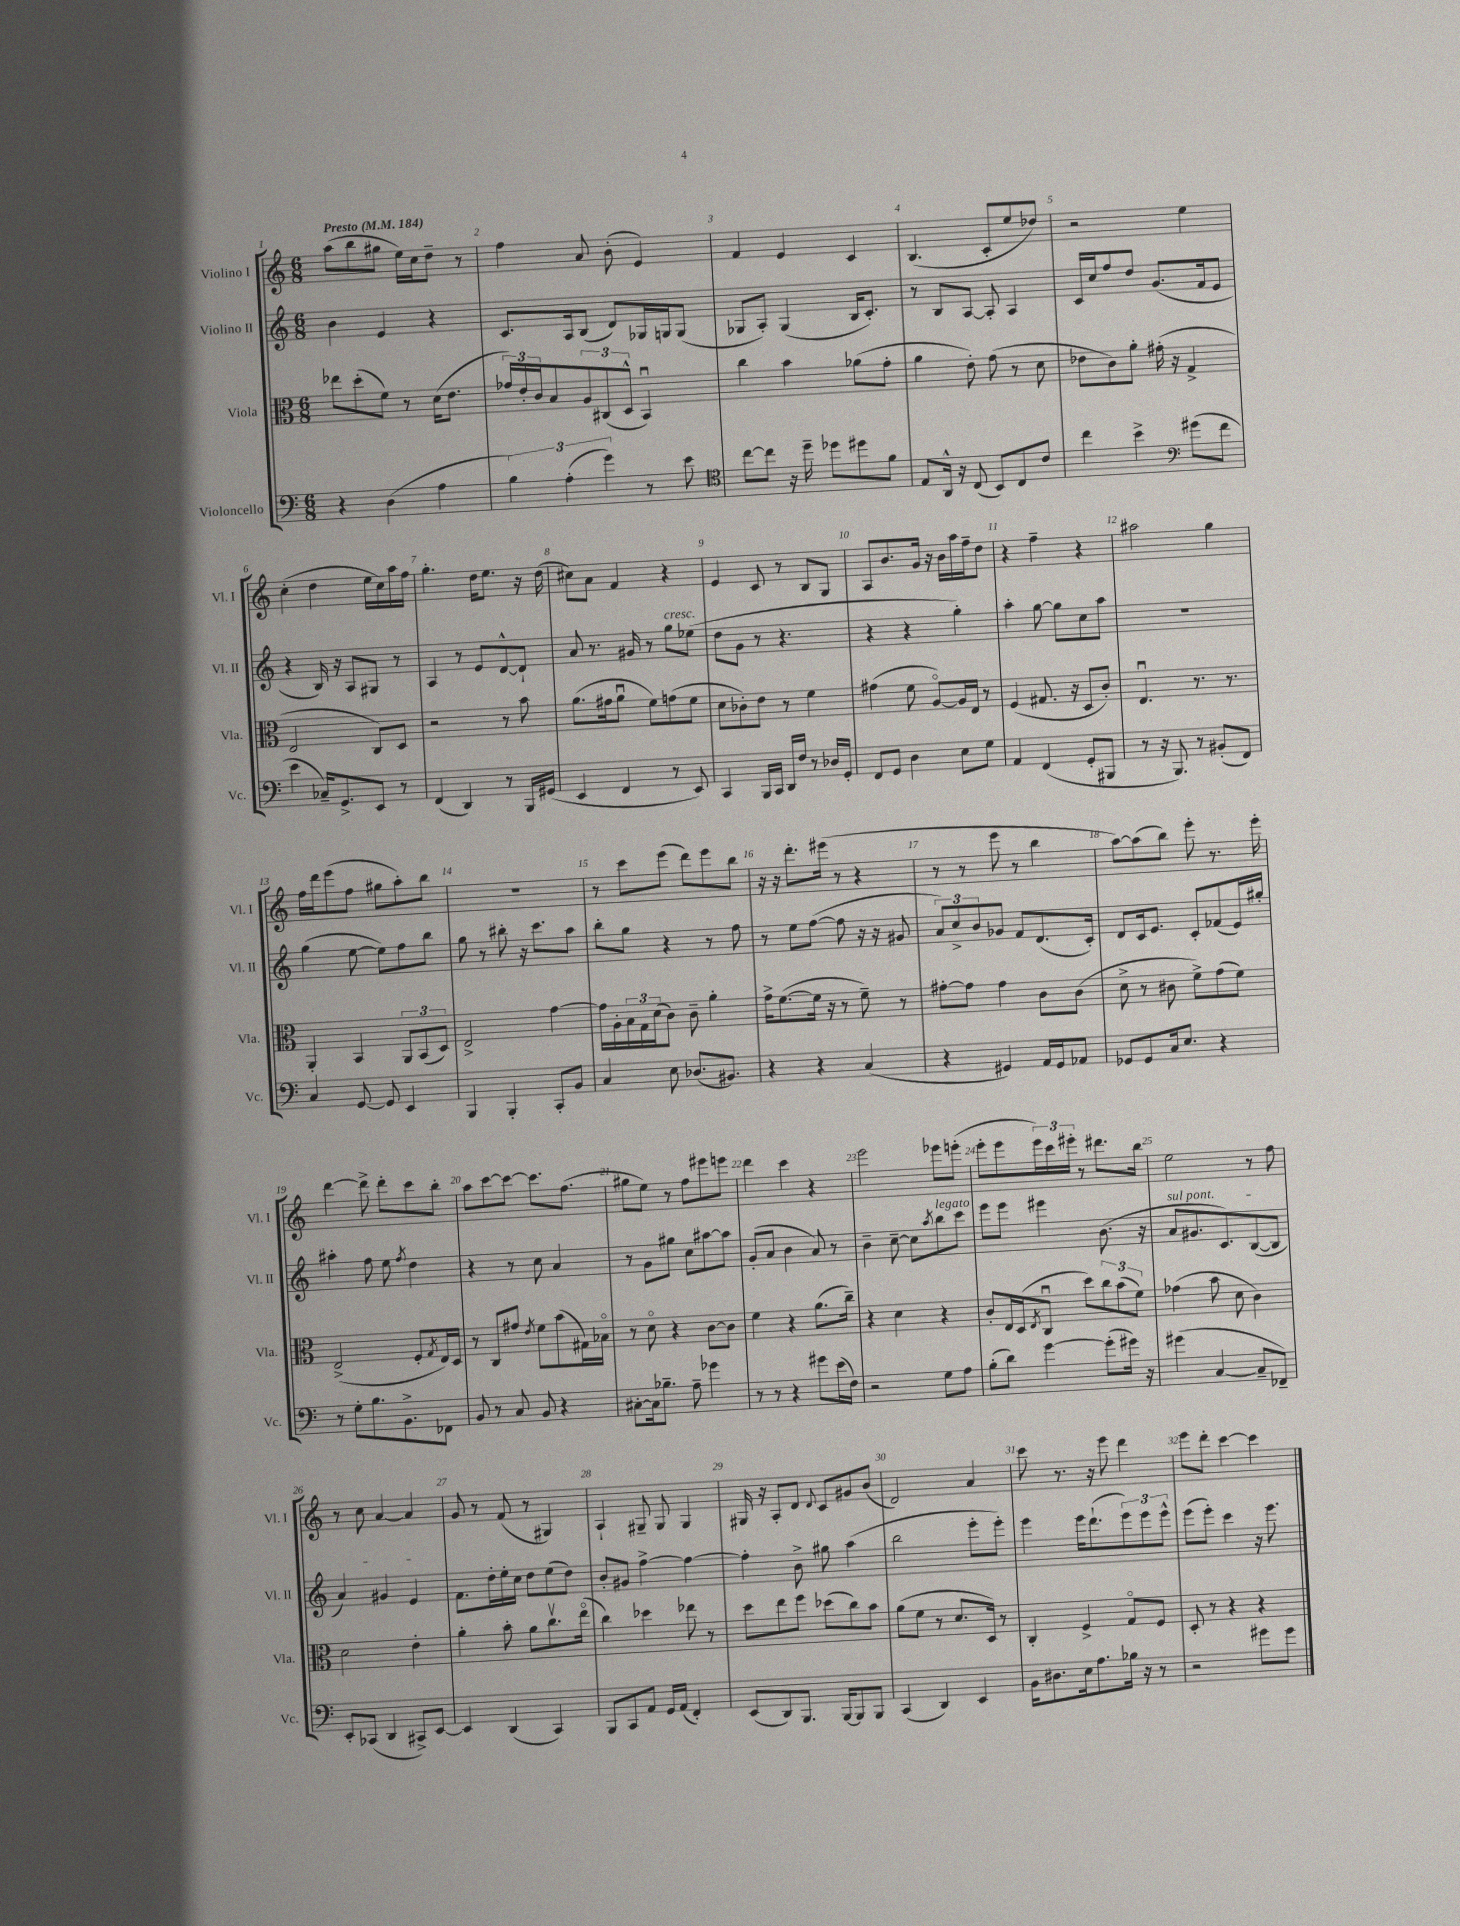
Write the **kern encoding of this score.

**kern	**kern	**kern	**kern
*staff4	*staff3	*staff2	*staff1
*clefF4	*clefC3	*clefG2	*clefG2
*k[]	*k[]	*k[]	*k[]
*M6/8	*M6/8	*M6/8	*M6/8
*MM184	*MM184	*MM184	*MM184
4r	8ee-\L	4b\	(8aa\L
.	(8dd'\	.	8bb\
(4D\	8f\J)	4e/	8gg#\J
.	8r	.	16ee\LL)
.	.	.	16cc\J
4A\	(16d\LK	4r	8dd~\J
.	8.e\J	.	.
.	.	.	8r
=	=	=	=
6B\)	24g-/LL)	8.c/L	4ff\
.	24e'/	.	.
.	24c/J	.	.
.	8B/	.	.
(6A'\	.	.	.
.	.	16A/k	.
.	12A/	(8B/J	8a/
6g\)	(12C#/	.	.
.	.	8d/L)	(8b'\
.	12D^^/J	.	.
8r	4BBu/)	16G-/L	4e/)
.	.	16G/J	.
8e\	.	(8G/J	.
=	=	=	=
*clefC4	*	*	*
[8cc\L	4cc\	8G-/L	4f/
8cc\]J	.	8A'/J)	.
16r	4b\	(4G-/	4e/
16dd~\	.	.	.
8dd-\L	.	.	.
8dd#\	(8a-\L	16B/LK	4c/
.	.	8.c'/J)	.
8f\J	8g'\J	.	.
=	=	=	=
8E/L	4a\	8r	(4.B/
16AA^^/Jk	.	8B/L	.
16r	.	.	.
(8C/	8e'\)	[8A/J	.
8BB/L)	(8g\	8A'/]	8c'/L
8C/	8r	4A/	8ee/
8c/J	8d\	.	8dd-/J)
=	=	=	=
4cc\	8e-\L	16c/LL	2r
.	.	16cc/J	.
.	8c\)	8ff/	.
4b^\	8a'\J	8dd/J	.
.	(16g#'\	(8.g/L	.
.	16r	.	.
*clefF4	*	*	*
(8g#\L	4G^/	.	4ee\
.	.	16f/k	.
8f\J	.	8e/J	.
=	=	=	=
4e\	2E/	4r	(4cc'\
16C-~/LK)	.	16B/)	4dd\
8.GG^/	.	16r	.
.	.	8A/L	.
8EE/J	8C/L)	8G#/J	16ee\LL
.	.	.	16cc\)
8r	8D/J	8r	16aa\
.	.	.	16ff\JJ
=	=	=	=
(4FF/	2r	4A/	4.gg'\
4DD/)	.	8r	.
.	.	8e/L	16dd\LK
.	.	.	8.ee\J
8r	8r	[8d^^/	.
16BBB/LL	8b\	8d`/]J	16r
(16GG#/JJ	.	.	(16dd\
=	=	=	=
4EE/	(8.a\L	8a/	8cc#\L)
.	.	8.r	8a\J
.	16g#\k	.	.
4FF/	8au\J	.	4f/
.	.	16g#/	.
.	8f\L)	8r	.
8r	(8g\	8gg\L	4r
8EE/)	8f\J	(8ee-\J	.
=	=	=	=
4CC/	8d\L	8dd\L	4e/
.	8c-'\)	8g\J	.
16BBB/LL	8e\J	8r	8c/
16CC/JJ	.	.	.
16DD/LL	8r	4.r	8r
16F/JJ	.	.	.
8r	4f\	.	8B/L
16D-/LL	.	.	8G/J
16GG'/JJ	.	.	.
=	=	=	=
8FF/L	(4g#\	4r	8A/L
8GG/J	.	.	8.b/
4D\	8f\	4r	.
.	.	.	16g/Jk
.	[8Ao/L)	.	16r
.	.	.	16b\LL
8E\L	16A/]L	4gg'\)	16aa\
.	16E/JJ	.	16ff~\J
8G\J	8r	.	8dd\J
=	=	=	=
4AA/	(4F/	4aa'\	4r
(4FF/	8.G#/	[8gg\	4ff~\
.	.	8gg\]L	.
.	16r	.	.
8GG'/L	8D/L	8cc\	4r
8BBB#/J	8c'/J)	8aa\J	.
=	=	=	=
8r	4.Eu/	2.r	2aa#\
16r	.	.	.
8.BBB/)	.	.	.
8r	8.r	.	.
(8BB#'/L	.	.	4gg\
.	8.r	.	.
8FF/J)	.	.	.
=	=	=	=
4C/	4AA'/	(4gg\	16ff\LL
.	.	.	16ddd\J
.	.	.	(8eee\
[8GG/	4BB/	[8ee\	8ff\J
8GG/]	.	8ee\]L)	8gg#\L
4EE/	12AA/L	8ff\	8aa'\)
.	(12BB/	.	.
.	.	8bb\J	8bb\J
.	12D/J)	.	.
=	=	=	=
4BBB/	2E^/	8gg\	2.r
.	.	8r	.
4BBB'/	.	8bb#'\	.
.	.	16r	.
.	.	8.ccc\L	.
8CC'/L	[4g\	.	.
8BB/J	.	8aa\J	.
=	=	=	=
4C/	16g\]LL	8bb'\L	8r
.	16A'\	.	.
.	24B\	8gg\J	8ccc\L
.	24G\	.	.
.	(24d\J	.	.
8E\	8c\J)	4r	(8eee\J
(8.D-/L	8c~\	.	8ddd\L)
.	4a'\	8r	8eee\
8.BB#/J)	.	.	.
.	.	8ff\	8bb\J
=	=	=	=
4r	16g^\LK	8r	16r
.	([8.f\	.	16r
.	.	8ee\L	8.ddd'\L
4r	16f\]Jk	([8ff\J	.
.	16r	.	(16eee#\Jk
.	8r	8ff\]	8r
(4C/	8f~\)	16r	4r
.	.	16r	.
.	8r	8g#/	.
=	=	=	=
4r	[8g#'\L	12a/L)	8r
.	.	12cc^/	.
.	8g#\]J	.	8r
.	.	12b/	.
4GG#/)	4g#\	8g-/J	8eee\
.	.	8f/L	8r
16AA/LL	8c\L	(8.d/	4bb\
16GG#/J	.	.	.
8AA-/J	(8c\J	.	.
.	.	16c'/Jk)	.
=	=	=	=
8GG-/L	8d^\	8d/L	[8aa\L)
8GG-/	8r	16c/k	(8aa\]
.	.	8.e/J	.
16C/k	8c#\	.	8bb\J)
8.E/J	.	.	.
.	8f^\L)	8c'/L	8eee'\
4r	(8g\	(8f-/	8.r
.	8f\J)	16e/L)	.
.	.	16gg#'/JJ	16eee'\
=	=	=	=
8r	(2E^/	4aa#'\	[4ddd\
8G'\L	.	.	.
8.B\	.	8ff\	8ddd^\]
.	.	8ee\	8ddd'\L
8.BB^\	.	.	.
.	.	8qff/	.
.	8F'/L	4dd\	8ccc\
.	8qG/	.	.
8FF-\J	16E/L)	.	8bb'\J
.	16D/JJ	.	.
=	=	=	=
8BB/	8r	4r	8aa\L
8r	8C/L	.	[8ccc\
8C/	8g#/J	8r	8ccc\_J
.	8qe/	.	.
8BB/	8f\L	8cc\	8.ccc\]L
4r	(8b\	4a/	.
.	.	.	(8.ff\J
.	16G#\L)	.	.
.	16B-o\JJ	.	.
=	=	=	=
[8C#'\L	8r	8r	8gg#\L
16C#\]k	8do\	8g\L	8ee\J)
8.B-~\J	.	.	.
.	4r	8gg#\J	8r
8A~\	.	8cc\L	8ff\L
4g-\	[8c\L	[8aa#\	8eee#\
.	8c\]J	8aa#\]J	8eee\J
=	=	=	=
8r	4f\	(8g'/L	4ddd\
8r	.	8a/J	.
4r	4r	4b\	4ccc\
8g#\L	(8.a\L	8a/)	4r
(16e\L	.	8r	.
16F\JJ)	16cc~\Jk)	.	.
=	=	=	=
2r	4r	4b~\	2eee\
.	4d\	[8cc~\	.
.	.	8cc\]L	.
.	.	8qaa/	.
8G\L	4r	8bb\	8eee-\L
8A\J	.	8ccc\J	(8eee'\J
=	=	=	=
(8B'\L	8c'/L	8eee\L	8eee'\L
8d\J)	16E/L	8eee\J	8eee\
.	(16D/J	.	.
.	8qE/	.	.
[4g\	8Cu/J	4eee#\	24eee\L)
.	.	.	24ccc\
.	.	.	24eee#'\JJ
.	8dd\L)	.	8r
(8g'\]L	12cc\	(8.b\	8.ddd#\L
.	(12b\	.	.
16g#\Jk)	.	.	.
.	12f\J)	.	.
16r	.	16r	16bb\Jk
=	=	=	=
(4g#\	(4g-\	8a/L	2ee\
.	.	8.g#/	.
[4C/	8b\	.	.
.	.	8.c/)	.
.	8d\	.	.
8C~/]L	4c\)	([8B/	8r
8FF-~/J)	.	8B/]J	8ff\
=	=	=	=
8EE'/L	2d\	4a/)	8r
(8CC-/J	.	.	8cc\
4DD/	.	4g#/	[4a/
8CC#^/L)	4e'\	4e/	4a/]
[8EE/J	.	.	.
=	=	=	=
4EE/]	4a'\	8.f\L	8g/
.	.	.	8r
.	.	16dd'\L	.
(4DD/	8b'\	16ee'\	(8f/
.	.	16cc\JJ	.
.	8a\L	8dd\L	8r
4CC/)	8.ccv\	(8ee\	4G#/)
.	.	8dd\J)	.
.	(16eeo\Jk	.	.
=	=	=	=
8BBB/L	4cc\)	8b'/L	4A`/
8CC/	.	8g#/J	.
8AA/J	4dd-\	[4ff^\	8G#~/
16GG/LL	.	.	8G#/
(16AA/JJ	.	.	.
4FF'/)	8ee-\	4ff\_	4G#/
.	8r	.	.
=	=	=	=
(8EE/L	8dd\L	4ff'\]	16G#/
.	.	.	16r
8DD/)	8ee\	.	8A'/L
8.BBB/J	8ff\J	8b^\	8d/J
.	.	.	8qqd/
.	(8dd-\L	8gg#\	8c/L
[16BBB/LK	.	.	.
8BBB/]	8cc\)	(4aa\	8g#/
8BBB/J	8b\J	.	(8b/J
=	=	=	=
(4CC/	(8a\L	2bb\	2d/)
.	8f\J	.	.
4DD/)	8r	.	.
.	8.d/L	.	.
4EE/	.	8eee'\L	4a/
.	16D/Jk)	.	.
.	8r	8eee'\J)	.
=	=	=	=
16BB\LK	4C'/	4eee\	8ccc\
8.D#\	.	.	.
.	.	.	8.r
16E\k	4F^/	16eee\LK	.
8.A\	.	(8.ddd`\	16r
.	.	.	8eee\
16B-\Jk	8Go/L	12eee\)	4ddd\
16r	.	.	.
.	.	12eee\	.
8r	8F/J	.	.
.	.	12eee^^\J	.
=	=	=	=
2r	8D'/	(8eee\L	8eee\L
.	8r	8eee'\J)	8ddd'\J
.	4r	4ccc\	[4ccc\
8g#\L	4r	16r	4ccc\]
.	.	8.eee\	.
8g#\J	.	.	.
==	==	==	==
*-	*-	*-	*-
